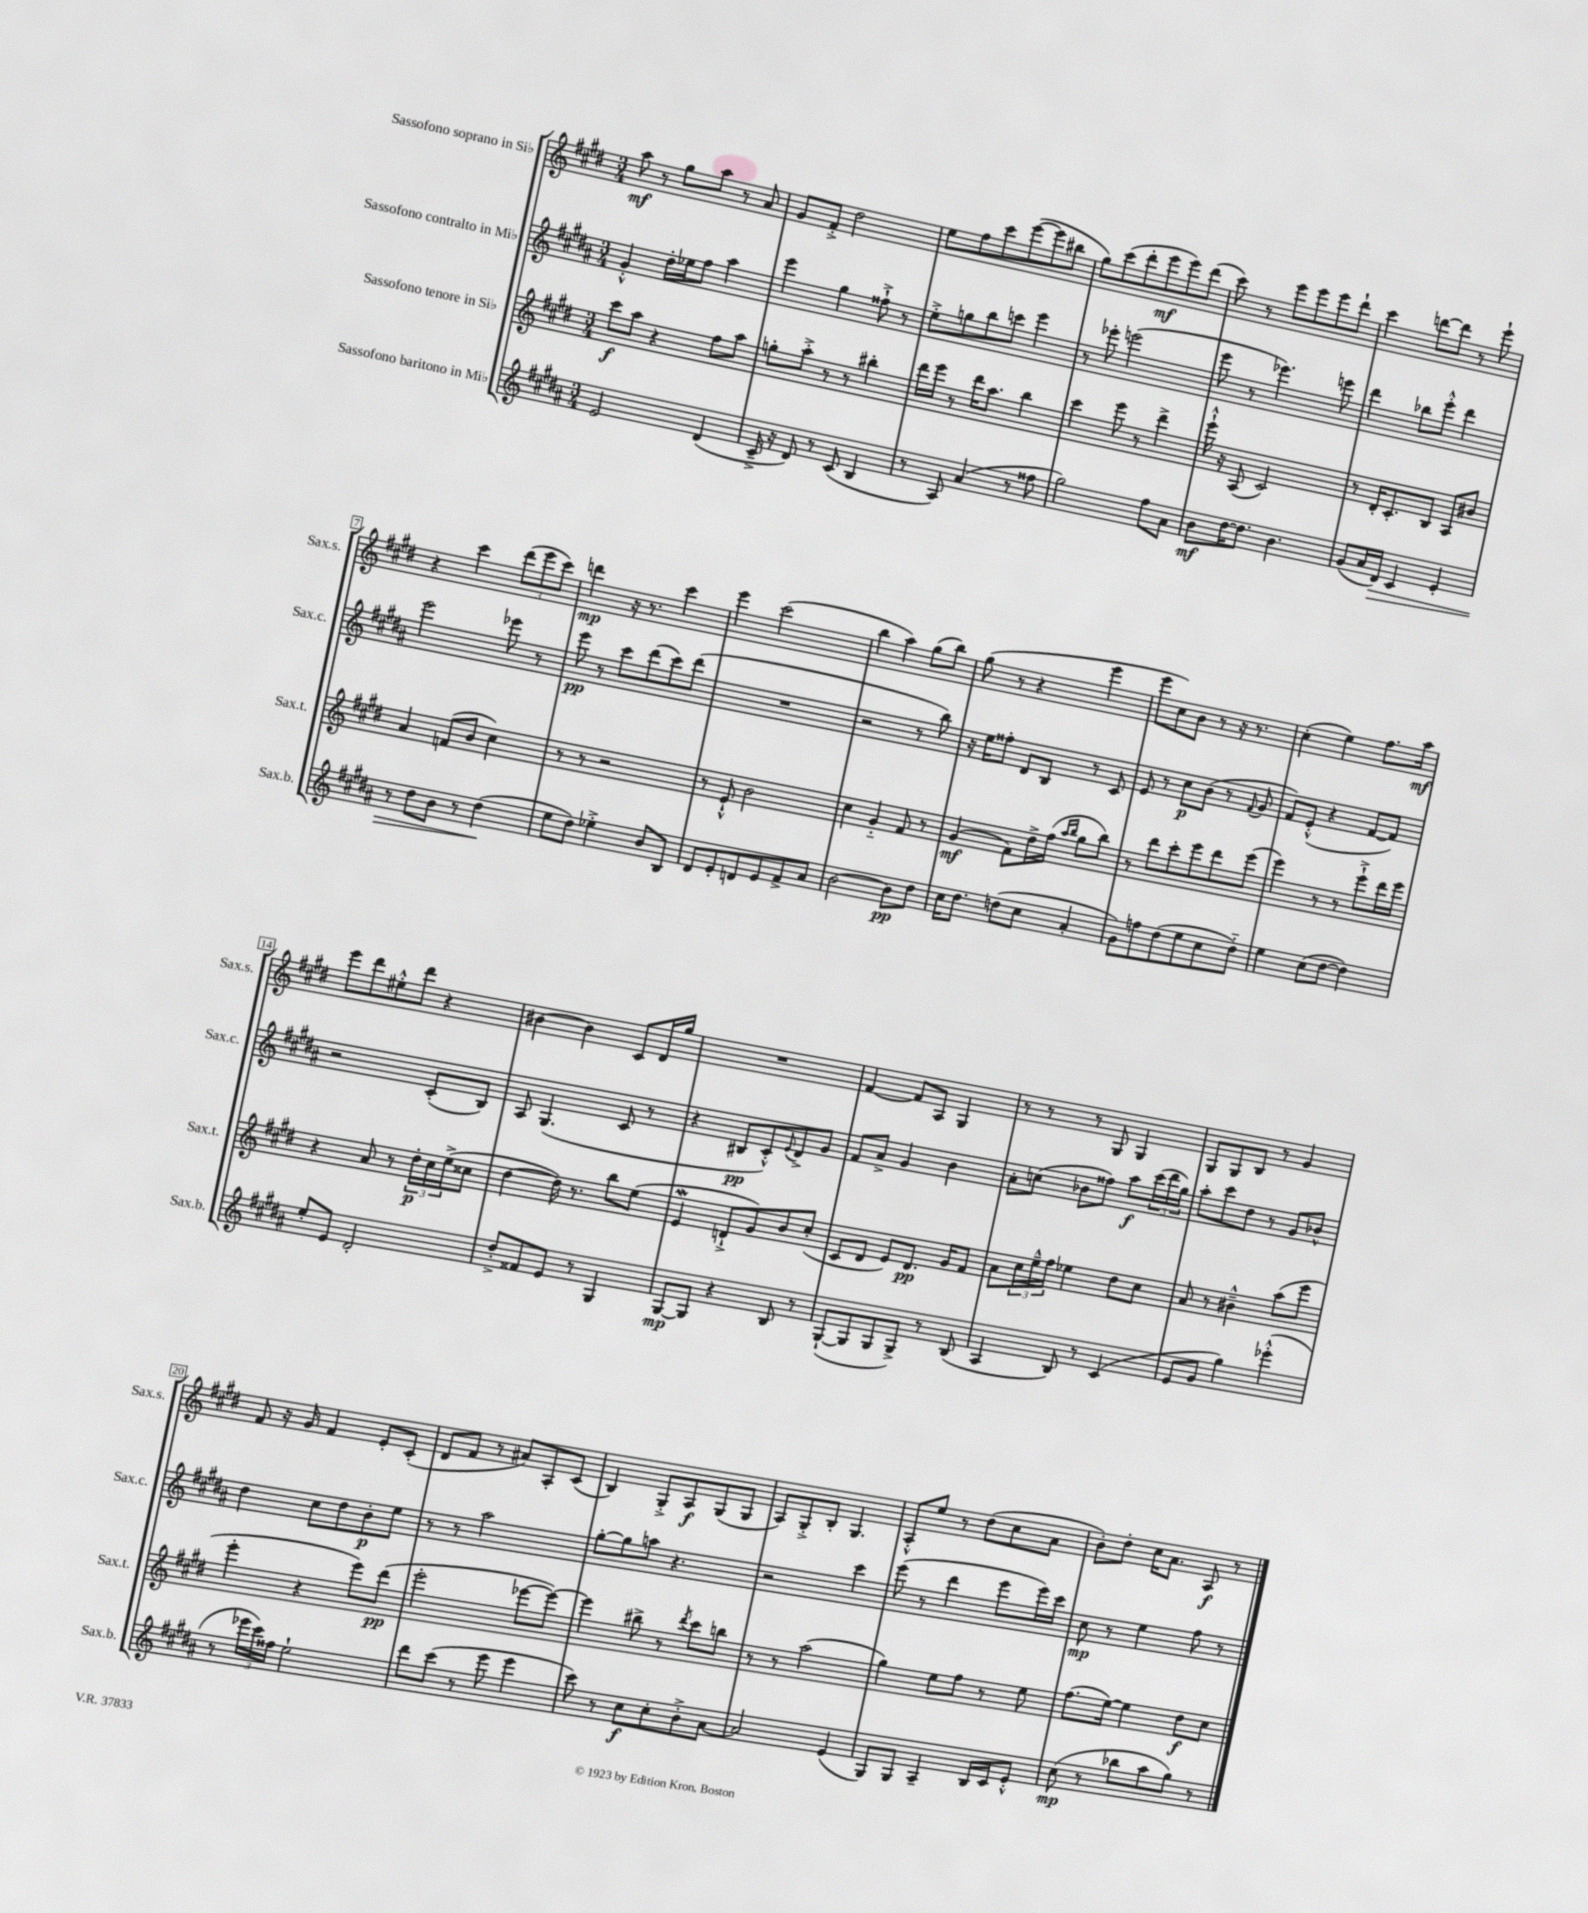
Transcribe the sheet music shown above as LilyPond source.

<<
\new StaffGroup <<
\new Staff = "s0" \with { instrumentName = "Sassofono soprano in Sib" shortInstrumentName = "Sax.s." } {
    \clef treble \key e \major \numericTimeSignature \time 3/4
    a''8\mf r8 gis''8 a''8 r8 a'8 |
    gis'8 fis'8-.-> dis''2 |
    e''8 fis''8 cis'''8 e'''8~( e'''8 bis''8 |
    gis''8) cis'''8( dis'''8-. e'''8\mf e'''8) dis'''8( |
    cis'''8) r8 e'''8 e'''8 e'''8 dis'''8-! |
    cis'''4 d'''8~ d'''8 r8 e'''8-! |
    r4 cis'''4 \tuplet 3/2 { dis'''8( e'''8 cis'''8) } |
    d'''4\mp r16 r8. cis'''4 |
    e'''4 cis'''2( |
    b''4 a''4) gis''8( b''8) |
    gis''8( r8 r4 e'''4 |
    e'''8 cis''8) b'8 r8 r16 r8. |
    cis''4-.( e''4) fis''8. a''16\mf |
    e'''8 dis'''8 eis''8-.-^ dis'''8 r4 |
    bis'4~ bis'4 cis'8 dis'16 gis''16 |
    R2. |
    fis'4~ fis'8 a8 gis4 |
    r8 r8 r8 gis8 gis4 |
    gis8 gis8 b8 r8 gis'4 |
    fis'8 r16 gis'16 fis'4 e'8-. cis'8-.( |
    dis'8 fis'8 r8 ais'8) a8-. cis'8( |
    b4) gis8-.-> a8\f gis8( gis8 |
    a8) gis8-.-> b8-. gis4. |
    a8-.-^ e''8 r8 dis''8( cis''8 a'8 |
    b'8-.) dis''8-. cis''16 a'8. a8\f r8 \bar "|." |
}
\new Staff = "s1" \with { instrumentName = "Sassofono contralto in Mib" shortInstrumentName = "Sax.c." } {
    \clef treble \key b \major \numericTimeSignature \time 3/4
    gis'4-.-^ dis''16-. ees''16 fis''8 ais''4 |
    e'''4 gis''4 fisis''8-!-> r8 |
    e''8-.-> g''8 b''8 c'''8 e'''4 |
    r8 ees'''8-. e'''2( |
    e'''8 r8 ees'''4.) e'''8 |
    dis'''4 bes''8 e'''8-.-^ dis'''4 |
    e'''2 ees'''8 r8 |
    e'''8\pp r8 cis'''8 dis'''8( cis'''8) dis'''8( |
    R2. |
    r2 r8 b''8) |
    r16 e''16 fisis''8-. dis'8 b8 r8 cis'8 |
    e'8 r8 cis''8\p b'8( r8 \appoggiatura { fis'8 } gis'8 |
    fis'8) e'8-.-^( r4 fis'8~ fis'8) |
    r2 cis'8-.( b8) |
    ais8 gis4.( cis'8 r8 |
    r4 bis8\pp cis'8-.-^) \appoggiatura { e'8 } dis'8-> gis'8 |
    fis'8 ais'8-> gis'4 b'4 |
    ais'8-. c''8( bes'8 fisis''8) ais''8\f \tuplet 3/2 { cis'''16( dis'''16 gis''16) } |
    ais''8-. cis'''8 dis''8 r8 gis'8 bes'8-^ |
    dis''4 cis''8 dis''8 b'8-.\p e''8 |
    r8 r8 ais''2 |
    gis''8~-. gis''8 a''8 r4. |
    r2 cis'''4 |
    e'''8( r8 dis'''4 e'''8 e'''16) cis'''16 |
    cis''8\mp r8 e''4 fis''8 r8 \bar "|." |
}
\new Staff = "s2" \with { instrumentName = "Sassofono tenore in Sib" shortInstrumentName = "Sax.t." } {
    \clef treble \key e \major \numericTimeSignature \time 3/4
    cis'''8\f a''8 r4 fis''8 a''8 |
    g''8-. a''8-.-> r8 r8 bis''4-. |
    dis'''16 e'''16 r8 dis'''16 a''8. b''4 |
    cis'''4 e'''8 r8 dis'''4-> |
    e'''16-!-^ r16 a8( cis'2) |
    r8 dis'16-. cis'8.-. b8 a8 bis'8 |
    a'4 f'8( b'8 cis''4) |
    r8 r8 r2 |
    r8 e'8-!-^ b'2 |
    cis''4 gis'4-_ fis'8 r8 |
    gis'4\mf( fis'8) dis''16-> fis''16( \grace { a''16 b''16 } gis''8 b''8) |
    r8 dis'''8 cis'''8-. e'''8 dis'''8 e'''8( |
    e'''4) r8 r8 e'''8-!-> dis'''16 e'''16 |
    r4 a'8 r8 \tuplet 3/2 { dis''16-.\p cis''16 e''16->( } cisis''8 |
    dis''4~ dis''16) r8. b''8 e''8( |
    e'4\mordent d'8-!-> gis'8) b'8 cis''8-.( |
    cis'8 dis'8 e'8) dis'8.\pp gis'16 fis'8 |
    a'8 \tuplet 3/2 { cis''16 e''16---^ fis''16 } ees''4 dis''8 cis''8 |
    a'8 r8 bis'4---^ a''8( e'''8 |
    e'''4-. r4 e'''8) dis'''8\pp( |
    e'''2-. ees'''8~ ees'''8~) |
    ees'''4 bis''8-> r8 \acciaccatura { dis'''8 } cis'''8 b''8 |
    r8 r8 a''2( |
    gis''4) e''8 fis''8 r8 e''8 |
    fis''8.( e''16~) e''4 dis''8\f cis''8 \bar "|." |
}
\new Staff = "s3" \with { instrumentName = "Sassofono baritono in Mib" shortInstrumentName = "Sax.b." } {
    \clef treble \key b \major \numericTimeSignature \time 3/4
    e'2 dis'4( |
    cis'16---> r16 dis'8) r8 cis'8( b4 |
    r8 ais8) ais'4( r8 fisis''8 |
    gis''2) fis''8 ais'8 |
    b'8\mf dis''16~ dis''8. b'4. |
    gis'8( ais'16 dis'16\>) cis'4 e'4-. |
    r8 dis''8 b'8 r8 dis''4\!( |
    e''8 dis''8) ees''4-.-> b'8 b8 |
    dis'8 e'8-. d'8 e'8 fis'8-> ais'8 |
    b'2~ b'8\pp dis''8 |
    cis''16 dis''8. d''8( cis''8 ais'4-. |
    gis'8) f''8 dis''8( e''8 cis''8 dis''8-_) |
    e''4 cis''8( dis''8~ dis''4) |
    e''8-. e'8 dis'2-. |
    dis''8-.-> fisis'8 e'8 r8 gis4 |
    gis8~\mp gis8 r4 b8 r8 |
    gis8~-!( gis8 gis8 gis8->) r8 b8( |
    ais4 b8) r8 cis'4( |
    e'8 gis'8 gis''4) ees'''4-.-^( |
    r8 \tuplet 3/2 { ees'''16 cis'''16) fisis''16 } e''2-! |
    dis'''8 cis'''8( r8 e'''8 e'''4 |
    cis'''8) r8 cis''8\f cis''8-. b'8-.-> ais'8~ |
    ais'2 e'4( |
    gis8) gis8 ais4-- b16 cis'16 e'8-.-^ |
    cis''8\mp( r8 bes''8 ais''8 gis''8) r8 \bar "|." |
}
>>
>>
\layout { \context { \Score \override BarNumber.stencil = #(make-stencil-boxer 0.1 0.3 ly:text-interface::print) } }
